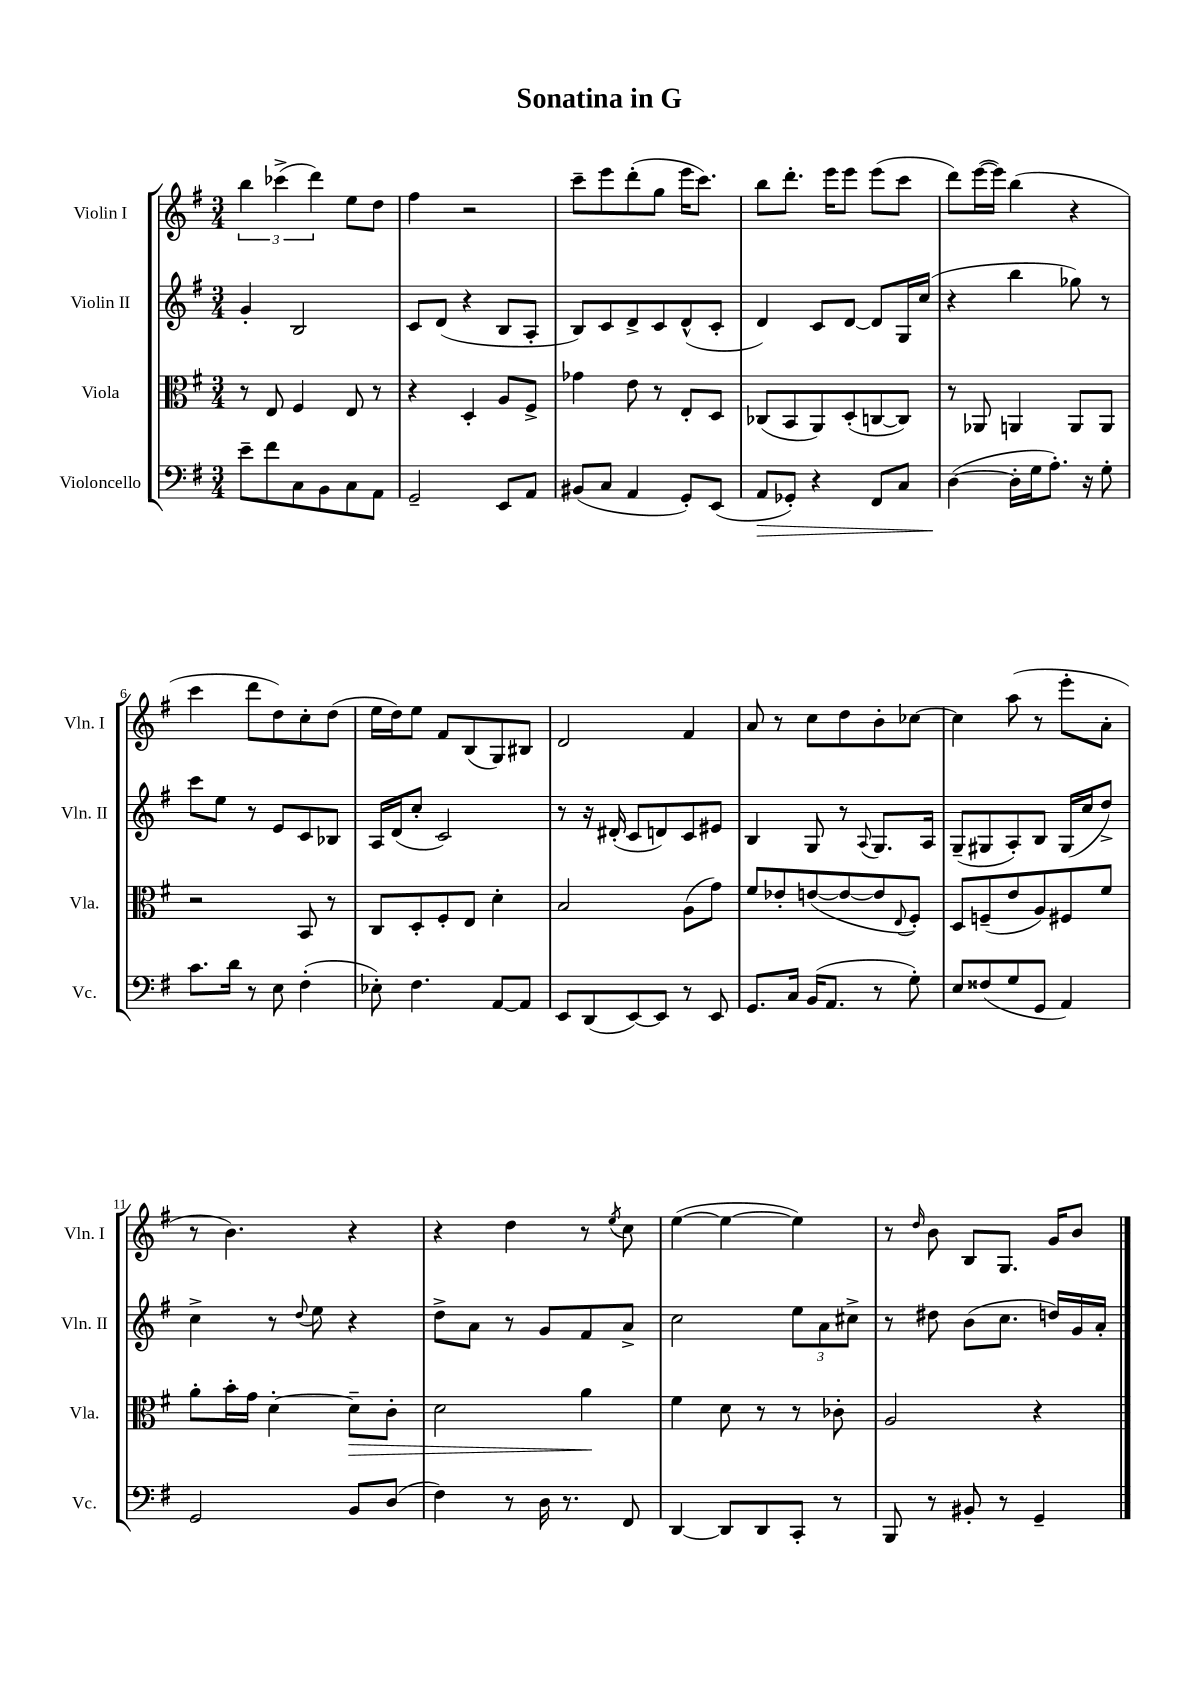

**kern	**kern	**kern	**kern
*staff4	*staff3	*staff2	*staff1
*clefF4	*clefC3	*clefG2	*clefG2
*k[f#]	*k[f#]	*k[f#]	*k[f#]
*M3/4	*M3/4	*M3/4	*M3/4
8e~	8r	4g'	6bb
8f#	8E	.	.
.	.	.	(6ccc-^
8C	4F#	2B	.
.	.	.	6ddd)
8BB	.	.	.
8C	8E	.	8ee
8AA	8r	.	8dd
=	=	=	=
2GG~	4r	8c	4ff#
.	.	(8d	.
.	4D'	4r	2r
8EE	8A	8B	.
8AA	8F#^	8A'	.
=	=	=	=
(8BB#	4g-	8B)	8ccc~
8C	.	8c	8eee
4AA	8e	8d^	(8ddd'
.	8r	8c	8gg
8GG')	8E'	(8d^^	16eee
.	.	.	8.ccc)
(8EE	8D	8c'	.
=	=	=	=
8AA	(8C-	4d)	8bb
8GG-')	8BB	.	8.ddd'
4r	8AA)	8c	.
.	.	.	16eee
.	(8D'	[8d	8eee
8FF#	[8C	8d]	(8eee
8C	8C])	16G	8ccc
.	.	(16cc	.
=	=	=	=
([4D	8r	4r	8ddd)
.	8AA-	.	([16eee
.	.	.	16eee])
16D']	4AA	4bb	(4bb
16G	.	.	.
8.A')	.	.	.
.	8AA	8gg-)	4r
16r	.	.	.
8G'	8AA	8r	.
=	=	=	=
8.c	2r	8ccc	4ccc
.	.	8ee	.
16d	.	.	.
8r	.	8r	8ddd
8E	.	8e	8dd)
(4F#'	8BB	8c	8cc'
.	8r	8B-	(8dd
=	=	=	=
8E-')	8C	16A	16ee
.	.	(16d	16dd)
4.F#	8D'	8cc'	8ee
.	8F#'	2c)	8f#
.	8E	.	(8B
[8AA	4d'	.	8G)
8AA]	.	.	8B#
=	=	=	=
8EE	2B	8r	2d
(8DD	.	16r	.
.	.	(16d#'	.
[8EE)	.	8c	.
8EE]	.	8d)	.
8r	(8A	8c	4f#
8EE	8g)	8e#	.
=	=	=	=
8.GG	8f#	4B	8a
.	8e-'	.	8r
16C	.	.	.
(16BB	([8e	8G	8cc
8.AA	.	.	.
.	8e_	8r	8dd
.	.	8qqA	.
8r	8e]	8.G	8b'
.	8qqE	.	.
8G')	8F#')	.	[8cc-
.	.	16A	.
=	=	=	=
8E	8D	(8G~	4cc-]
(8F##	(8F~	8G#	.
8G	8e	8A')	(8aa
8GG	8A)	8B	8r
4AA)	8F#	(16G#	8eee'
.	.	16cc	.
.	8f#	8dd^)	8a'
=	=	=	=
2GG	8a'	4cc^	8r
.	16b'	.	4.b)
.	16g	.	.
.	[4d'	8r	.
.	.	8qqdd	.
.	.	8ee	.
8BB	8d~]	4r	4r
(8D	8c'	.	.
=	=	=	=
4F#)	2d	8dd^	4r
.	.	8a	.
8r	.	8r	4dd
16D	.	8g	.
8.r	.	.	.
.	4a	8f#	8r
.	.	.	8qee
8FF#	.	8a^	8cc
=	=	=	=
[4DD	4f#	2cc	([4ee
8DD]	8d	.	4ee_
8DD	8r	.	.
8CC'	8r	12ee	4ee])
.	.	12a	.
8r	8c-'	.	.
.	.	12cc#^	.
=	=	=	=
8BBB	2A	8r	8r
.	.	.	16qqdd
8r	.	8dd#	8b
8BB#'	.	(8b	8B
8r	.	8.cc	8.G
4GG~	4r	.	.
.	.	16dd)	16g
.	.	16g	8b
.	.	16a'	.
==	==	==	==
*-	*-	*-	*-
